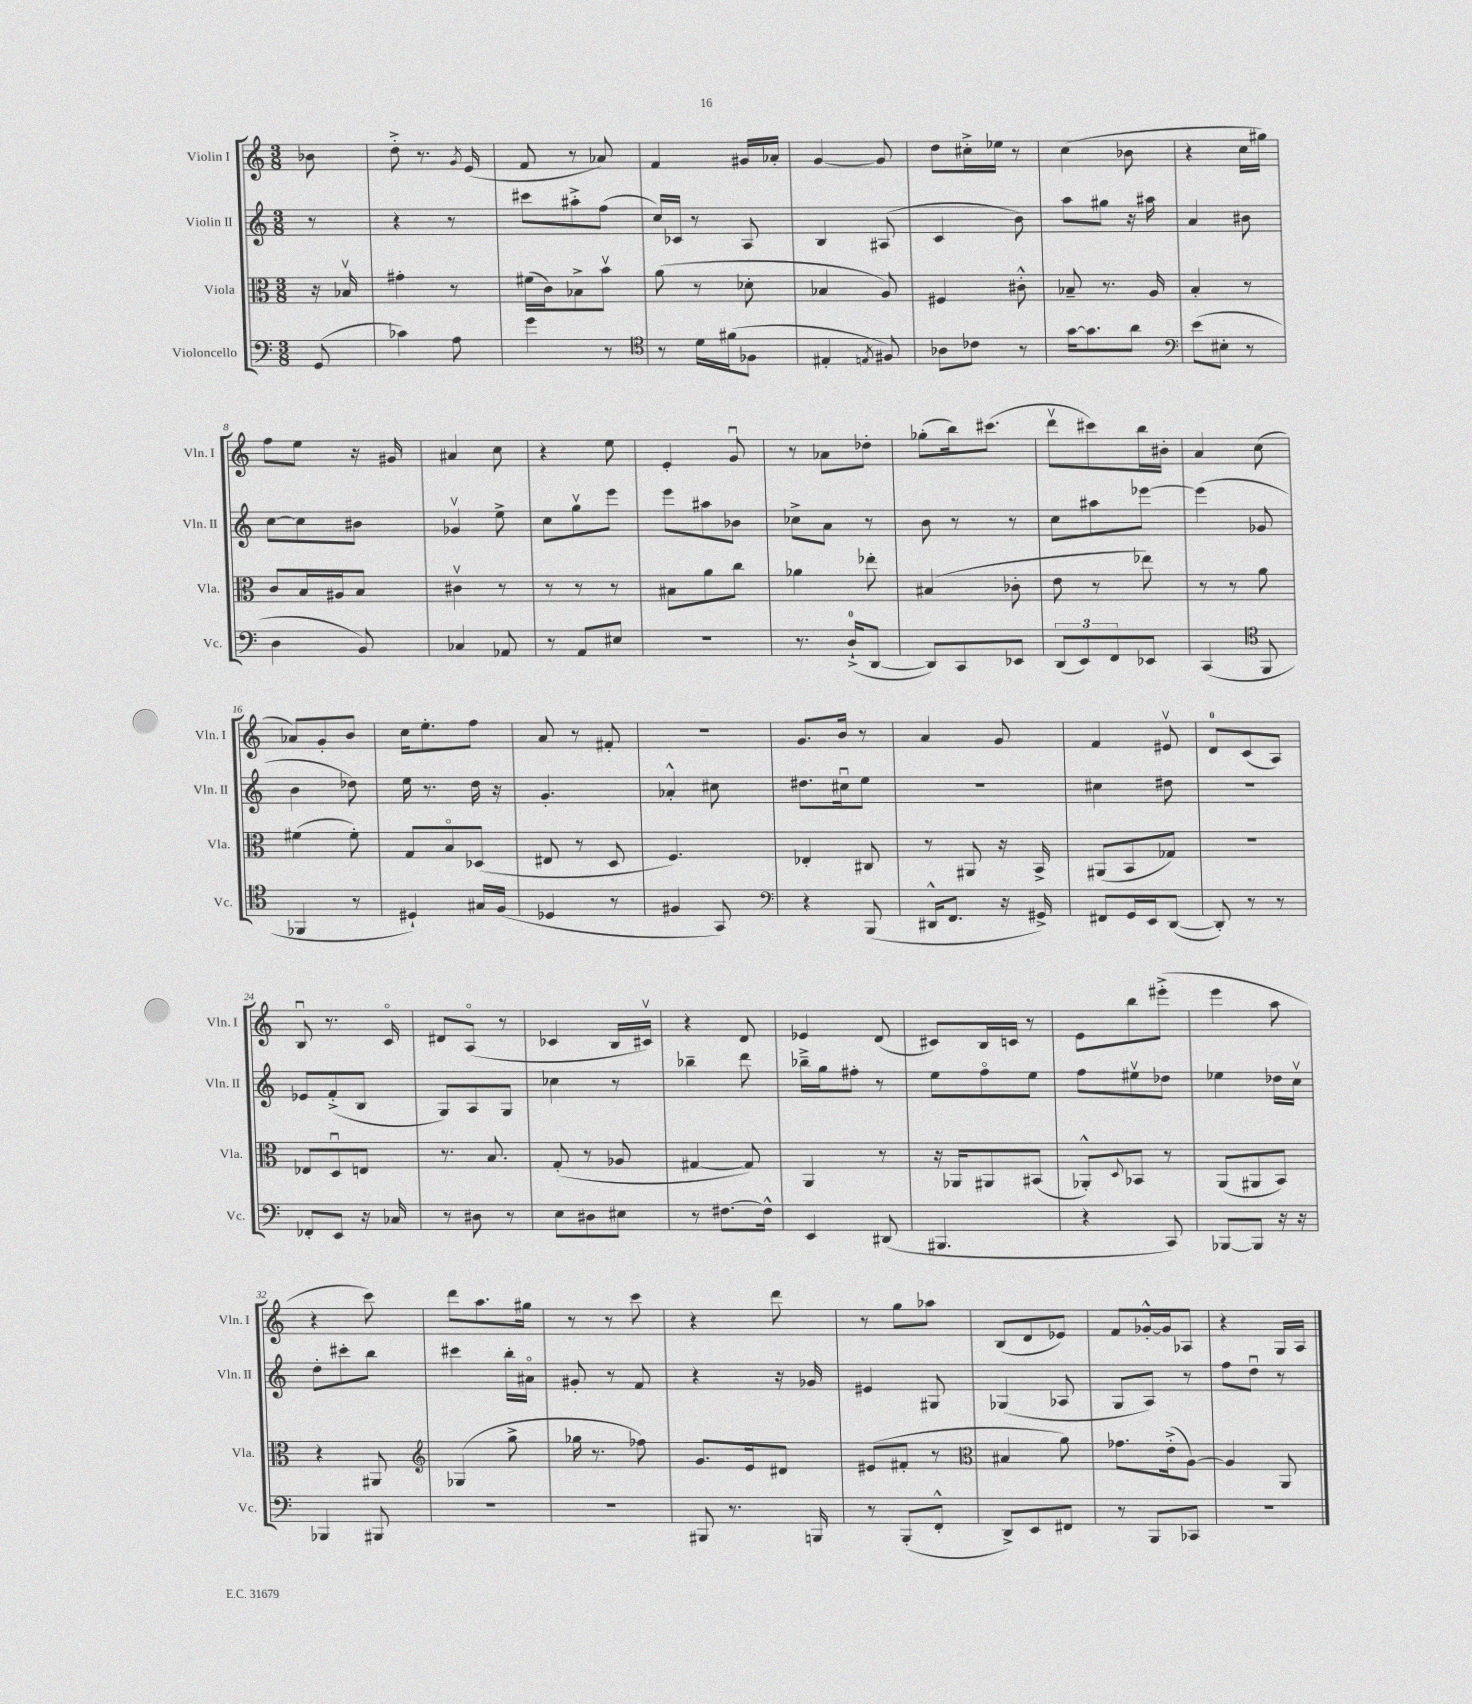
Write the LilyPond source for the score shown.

<<
\new StaffGroup <<
\new Staff = "s0" \with { instrumentName = "Violin I" shortInstrumentName = "Vln. I" } {
    \clef treble \key c \major \numericTimeSignature \time 3/8 \partial 8
    bes'8 |
    d''8-.-> r8. \acciaccatura { g'8 } e'16( |
    f'8 r8 aes'8) |
    f'4 gis'16 aes'16-. |
    g'4~ g'8 |
    d''8 cis''16-.-> ees''16 r8 |
    c''4( bes'8 |
    r4 c''16 gis''16) |
    f''8 e''8 r16 gis'16 |
    ais'4 c''8 |
    r4 e''8 |
    e'4-. g'8\downbow |
    r8 aes'8 des''8-. |
    ges''8-.( b''16) cis'''8.( |
    d'''8\upbow cis'''8) b''16 bis'16-. |
    a'4 c''8( |
    aes'8) g'8-. b'8 |
    c''16 e''8.-. f''8 |
    a'8 r8 fis'8-. |
    R4. |
    g'8. b'16 r8 |
    a'4 g'8 |
    f'4 eis'8\upbow |
    d'8-0 c'8( a8) |
    b8\downbow r8. c'16\flageolet |
    dis'8 a8\flageolet( r8 |
    ces'4 b16 cis'16\upbow) |
    r4 d'8 |
    ees'4 d'8( |
    cis'8) b16 c'16 r8 |
    e'8 b''8 eis'''8-.->( |
    e'''4 a''8 |
    r4 c'''8) |
    d'''8 a''8. gis''16 |
    r8 r8 c'''8 |
    r4 d'''8 |
    r8 g''8 aes''8 |
    b8( d'8 ees'8) |
    f'8 ges'16~-.-^ ges'16 aes8 |
    r4 g16 a16 \bar "|." |
}
\new Staff = "s1" \with { instrumentName = "Violin II" shortInstrumentName = "Vln. II" } {
    \clef treble \key c \major \numericTimeSignature \time 3/8 \partial 8
    r8 |
    r4 r8 |
    cis'''8 ais''8-.-> f''8( |
    c''16) ces'16 r8 a8 |
    b4 ais8( |
    c'4 b'8) |
    a''8 gis''8 r16 ais''16 |
    a'4 bis'8 |
    c''8~ c''8 bis'8 |
    ges'4\upbow e''8-> |
    c''8 g''8\upbow e'''8 |
    e'''8 ais''8 bes'8 |
    ces''8-> a'8 r8 |
    b'8 r8 r8 |
    c''8 ais''8 ees'''8~ |
    ees'''4( ges'8 |
    b'4 des''8) |
    e''16 r8. d''16 r16 |
    g'4.-. |
    aes'4-.-^ cis''8 |
    dis''8. cis''16\downbow e''8 |
    R4. |
    cis''4 dis''8 |
    R4. |
    ees'8 f'8-.->( b8 |
    g8) a8 g8 |
    ces''4 r8 |
    bes''4-- d'''8 |
    bes''16---> g''16 fis''8-. r8 |
    e''8 f''8\flageolet e''8 |
    f''8 eis''8\upbow des''8 |
    ees''4 des''16 c''16\upbow |
    d''8-. cis'''8-. b''8 |
    cis'''4 b''16-. ais'16\flageolet |
    gis'8-. r8 f'8 |
    r4 r16 ges'16 |
    eis'4 gis8 |
    ges4( aes8 |
    g8 a8) r8 |
    f''8 d''8\downbow r8 \bar "|." |
}
\new Staff = "s2" \with { instrumentName = "Viola" shortInstrumentName = "Vla." } {
    \clef alto \key c \major \numericTimeSignature \time 3/8 \partial 8
    r16 bes16\upbow |
    gis'4-. r8 |
    fis'16( c'16) bes8-> b'8\upbow |
    a'8( r8 des'8-. |
    bes4 a8) |
    fis4 cis'8-.-^ |
    bes8-- r8. a16 |
    b4-. r8 |
    c'8 b16 ais16 b8 |
    cis'4\upbow r8 |
    r8 r8 r8 |
    bis8 a'8 c''8 |
    aes'4 ees''8-. |
    bis4( ces'8-. |
    e'8 r8 ees''8) |
    r8 r8 a'8 |
    fis'4( fis'8-.) |
    g8 b8\flageolet des8( |
    eis8 r8 d8 |
    f4.) |
    ees4-. cis8 |
    r8 ais,8 r16 b,16-> |
    ais,8( b,8 ges8) |
    R4. |
    ees8 d8\downbow e8 |
    r8. b8. |
    g8-.( r8 aes8 |
    gis4~ gis8) |
    a,4 r8 |
    r16 aes,16 ais,8 bis,8( |
    aes,8-.-^) \appoggiatura { d8 } bes,8 r8 |
    a,8( ais,8 b,8) |
    r4 ais,8 |
    \clef treble ges4( g''8-> |
    ges''16 r8. fes''8) |
    g'8. e'16 dis'8 |
    eis'8( fis'8-. r8 |
    \clef alto bis4 a'8) |
    ges'8. e'16-.->( a8~) |
    a4 a,8 \bar "|." |
}
\new Staff = "s3" \with { instrumentName = "Violoncello" shortInstrumentName = "Vc." } {
    \clef bass \key c \major \numericTimeSignature \time 3/8 \partial 8
    g,8( |
    ces'4) a8 |
    g'4 r8 |
    \clef tenor r8 d'16 fis'16( fes8 |
    eis4-. \acciaccatura { e8 } fis8) |
    aes8 ces'8 r8 |
    g'16~ g'8. a'8 |
    \clef bass e'8( eis8-. r8 |
    d4 b,8) |
    ces4 aes,8 |
    r8 a,8 eis8 |
    R4. |
    r8. d16-0-!->( d,8~ |
    d,8) c,8 ees,8 |
    \tuplet 3/2 { d,8( e,8) f,8 } ees,8 |
    c,4( \clef tenor f,8 |
    fes,4 r8 |
    dis4-!) gis16 f16( |
    des4 r8 |
    fis4 g,8) |
    \clef bass r4 b,,8( |
    dis,16-^ f,8. r16 gis,16->) |
    fis,8 g,16 e,16 d,8~( |
    d,8-.) r8 r8 |
    fes,8-. e,8 r16 ces16 |
    r8 dis8 r8 |
    e8 dis8 eis8 |
    r8 fis8.~ fis16-^ |
    e,4 dis,8( |
    bis,,4. |
    r4 c,8) |
    bes,,8~ bes,,8 r16 r16 |
    bes,,4 bis,,8 |
    R4. |
    R4. |
    bis,,8 r8. b,,16 |
    r8 b,,8-.( f,8-.-^ |
    d,8->) e,8 fis,8 |
    r8 b,,8 ces,8 |
    R4. \bar "|." |
}
>>
>>
